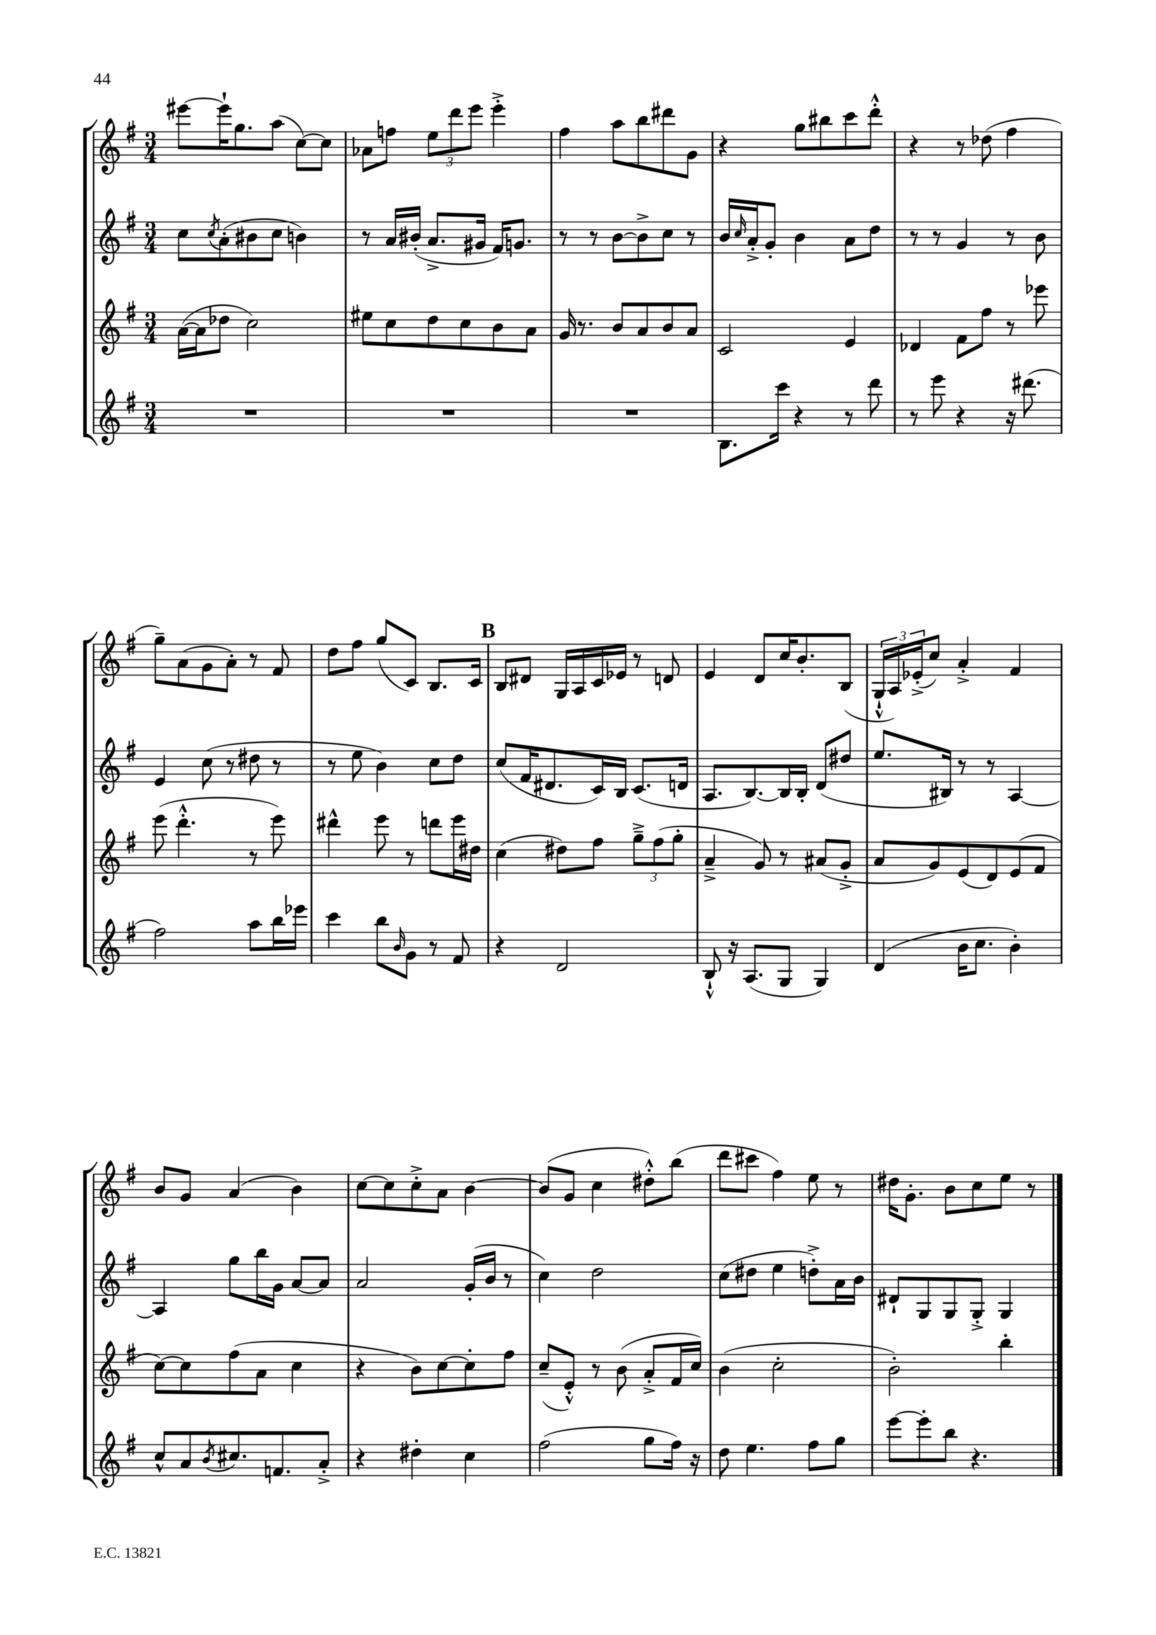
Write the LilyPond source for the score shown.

<<
\new StaffGroup <<
\new Staff = "s0" {
    \clef treble \key g \major \numericTimeSignature \time 3/4
    eis'''8~ eis'''16-! g''8. a''8( c''8~) c''8 |
    aes'8 f''8 \tuplet 3/2 { e''8 d'''8 e'''8 } e'''4-.-> |
    fis''4 a''8 b''8 dis'''8 g'8 |
    r4 g''8 bis''8 c'''8 d'''8-.-^ |
    r4 r8 des''8( fis''4 |
    g''8--) a'8( g'8 a'8-.) r8 fis'8 |
    d''8 fis''8 g''8( c'8) b8. c'16 |
    \mark \markup { \bold "B" } b8 dis'8 g16 a16 c'16 ees'16 r8 d'8 |
    e'4 d'8 c''16 b'8.-. b8( |
    \tuplet 3/2 { g16-!-^ a16) ees'16-.->( } c''8) a'4-.-> fis'4 |
    b'8 g'8 a'4( b'4) |
    c''8~ c''8 c''8-.-> a'8 b'4~ |
    b'8( g'8 c''4 dis''8-.-^) b''8( |
    d'''8 cis'''8 fis''4) e''8 r8 |
    dis''16 g'8.-. b'8 c''8 e''8 r8 \bar "|." |
}
\new Staff = "s1" {
    \clef treble \key g \major \numericTimeSignature \time 3/4
    c''8 \acciaccatura { c''8 } a'8-.( bis'8 c''8 b'4) |
    r8 a'16 bis'16-.( a'8.-> gis'16 fis'16) g'8. |
    r8 r8 b'8~ b'8-> c''8 r8 |
    b'16 \grace { c''16 } a'16-.-> g'8-. b'4 a'8 d''8 |
    r8 r8 g'4 r8 b'8 |
    e'4 c''8( r8 dis''8 r8 |
    r8 e''8 b'4) c''8 d''8 |
    \mark \markup { \bold "B" } c''8( fis'16 dis'8. c'16) b16 c'8.( d'16 |
    a8. b8.~) b16 b16-. d'8( dis''8 |
    e''8. bis16) r8 r8 a4~ |
    a4 g''8 b''16 g'16 a'8~ a'8 |
    a'2 g'16-.( b'16 r8 |
    c''4) d''2 |
    c''8( dis''8 e''4 d''8-.->) a'16 b'16 |
    dis'8-! g8 g8 g8-.-> g4 \bar "|." |
}
\new Staff = "s2" {
    \clef treble \key g \major \numericTimeSignature \time 3/4
    a'16~( a'16 des''8 c''2) |
    eis''8 c''8 d''8 c''8 b'8 a'8 |
    g'16 r8. b'8 a'8 b'8 a'8 |
    c'2 e'4 |
    des'4 fis'8 fis''8 r8 ees'''8 |
    e'''8( d'''4.-.-^ r8 e'''8) |
    dis'''4-^ e'''8 r8 d'''8 e'''16 dis''16 |
    \mark \markup { \bold "B" } c''4( dis''8) fis''8 \tuplet 3/2 { g''8---> fis''8( g''8-. } |
    a'4---> g'8) r8 ais'8( g'8-.-> |
    a'8 g'8) e'8( d'8) e'8( fis'8 |
    c''8~) c''8 fis''8( a'8 c''4 |
    r4 b'8) c''8~ c''8-. fis''8 |
    c''8--( e'8-.-^) r8 b'8( a'8-.-> fis'16 c''16) |
    b'4( c''2-. |
    b'2-.) b''4-. \bar "|." |
}
\new Staff = "s3" {
    \clef treble \key g \major \numericTimeSignature \time 3/4
    R2. |
    R2. |
    R2. |
    b8. c'''16 r4 r8 d'''8 |
    r8 e'''8 r4 r16 dis'''8.( |
    fis''2) a''8 b''16 ees'''16 |
    c'''4 b''8 \grace { b'16 } g'8 r8 fis'8 |
    \mark \markup { \bold "B" } r4 d'2 |
    b8-!-^ r16 a8.( g8 g4) |
    d'4( b'16 c''8. b'4-.) |
    c''8-^ a'8 \acciaccatura { b'8 } cis''8. f'8. a'8-.-> |
    r4 dis''4-. c''4 |
    fis''2( g''8 fis''16) r16 |
    d''8 e''4. fis''8 g''8 |
    e'''8~ e'''8-. b''8 r4. \bar "|." |
}
>>
>>
\layout { \context { \Score \remove "Bar_number_engraver" } }
